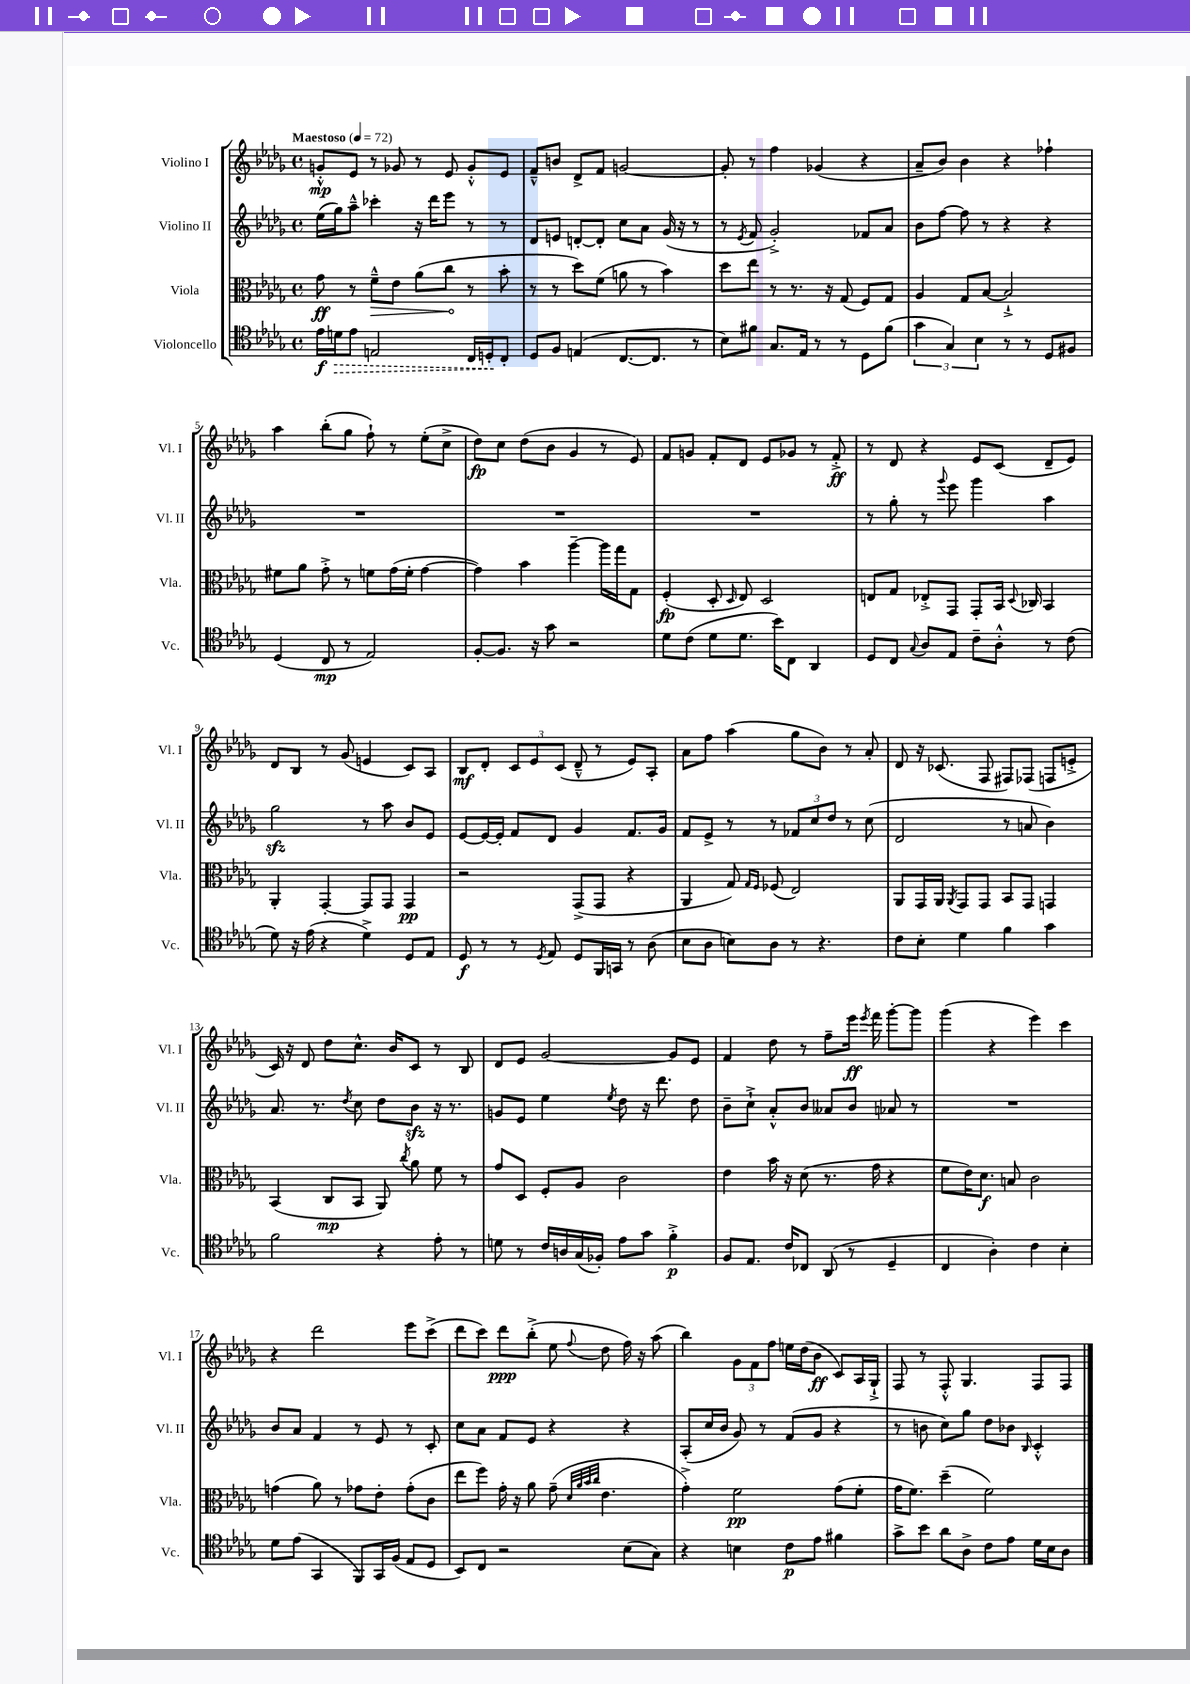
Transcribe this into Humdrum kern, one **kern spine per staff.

**kern	**kern	**kern	**kern
*staff4	*staff3	*staff2	*staff1
*clefC4	*clefC3	*clefG2	*clefG2
*k[b-e-a-d-g-]	*k[b-e-a-d-g-]	*k[b-e-a-d-g-]	*k[b-e-a-d-g-]
*M4/4	*M4/4	*M4/4	*M4/4
*met(c)	*met(c)	*met(c)	*met(c)
*MM72	*MM72	*MM72	*MM72
16e-\LL	8g-\	(16ee-\LL	8g'^^/L
16d\J	.	16gg-\J)	.
8e-\J	8r	8aa-~^^\J	8e-/J
2E/	8f~^^\L	4ccc-'\	8r
.	8e-\J	.	8g-/
.	(8a-\L	16r	8r
.	.	16ddd-\LK	.
.	8cc\J	8eee-\J	8e-/
16C/LL	8r	8r	8g-'^^/L
16D'/J	.	.	.
8C'/J	8b-'\	8r	8e-/J
=	=	=	=
8D-/L	8r	8d-/L	8f~^^/L
8F/J	8r	8e/J	8b/J
(4E/	8dd-\L)	[8d'/L	8d-^/L
.	(8f\J	8d'/]J	8f/J
[8.C/L	8a\	8cc\L	[2g/
.	8r	8a-\J	.
8.C/]J	.	.	.
.	4b-\)	(16g-/	.
.	.	16r	.
8r	.	8r	.
=	=	=	=
8B-\L)	8dd-\L	8r	8g'/]
.	.	8qe-/	.
8f#\J	8ee-\J	8f/	8r
8.G-/L	8r	2g-'^/)	4ff\
.	8.r	.	.
16E-/Jk	.	.	.
8r	.	.	(4g-/
.	16r	.	.
8r	(8G-/	.	.
8D-\L	8F/L)	8f-/L	4r
(8f#\J	8G-/J	8a-/J	.
=	=	=	=
6g-\	4A-/	8b-\L	8a-~/L
.	.	[8ff\J	8b-/J)
6G-/)	.	.	.
.	8G-/L	8ff\]	4b-\
6B-\	.	.	.
.	[8B-/J	8r	.
8r	2B-`^/]	4r	4r
8r	.	.	.
8D-/L	.	4r	4ff-`\
8F#/J	.	.	.
=	=	=	=
(4D-/	8f#\L	1r	4aa-\
.	8a-\J	.	.
8C/	8g-'^\	.	(8bb-'\L
8r	8r	.	8gg-\J
2E-/)	8f\L	.	8ff`\)
.	(16g-\L	.	8r
.	16f'\JJ	.	.
.	[4g-\	.	(8ee-'\L
.	.	.	8cc^\J
=	=	=	=
[8F'/L	4g-\])	1r	8dd-\L)
8.F/]J	.	.	8cc\J
.	4b-\	.	(8dd-\L
16r	.	.	.
8g-\	.	.	8b-\J
2r	[4aa-~\	.	4g-/
.	16aa-\]LL	.	8r
.	16gg-\J	.	.
.	8G-\J	.	8e-/)
=	=	=	=
8d-\L	(4F'/	1r	8f/L
(8c\J	.	.	8g/J
8d-\L	8D-'/	.	8f'/L
.	16qqD-/	.	.
8.d-\J	8E-/)	.	8d-/J
.	2D-/	.	8e-/L
16b-\LK)	.	.	.
8C\J	.	.	8g-/J
4AA-/	.	.	8r
.	.	.	8f'^/
=	=	=	=
8D-/L	8E/L	8r	8r
8C/J	8G-/J	8gg-'\	8d-/
8qqG-/	.	.	.
8A-/L	8E-'^/L	8r	4r
.	.	8qqggg-/	.
8E-/J	8GG-/J	8eee-\	.
8c~\L	8GG-'/L	4ggg-\	8e-/L
8A-'^^\J	16BB-/Jk	.	(8c/J
.	8qqD-/	.	.
.	16C-/	.	.
8r	4BB-/	4aa-\	8d-~/L
(8c\	.	.	8e-/J)
=	=	=	=
8d-\)	4AA-'/	2gg-\	8d-/L
16r	.	.	8B-/J
(16e-\	.	.	.
4r	[4GG-'/	.	8r
.	.	.	(8g-/
4d-^\)	8GG-/]L	8r	4e/
.	8GG-/J	8aa-\	.
8D-/L	4GG-/	8b-/L	8c/L)
8E-/J	.	8e-/J	8A-/J
=	=	=	=
8D-/	2r	[8e-/L	8B-/L
8r	.	16e-/_L	8d-'/J
.	.	16e-'/]JJ	.
8r	.	8f/L	12c/L
.	.	.	12e-/
8qD-/	.	.	.
8E-/	.	8d-/J	.
.	.	.	(12c/J
8D-/L	(8GG-^/L	4g-/	8d-~^^/
16FF/L	8GG-/J	.	8r
16GG/JJ	.	.	.
8r	4r	8.f/L	8e-/L)
(8A-\	.	.	8A-'/J
.	.	16g-/Jk	.
=	=	=	=
8B-\L	4AA-/	8f/L	8a-\L
8A-\J	.	8e-^/J	8ff\J
8B\L)	8G-/)	8r	(4aa-\
.	16qqG-/LL	.	.
.	16qqF/JJ	.	.
8A-\J	(8F-/	8r	.
8r	2E-/)	12f-/L	8gg-\L
.	.	12cc/	.
4.r	.	.	8b-\J)
.	.	12dd-/J	.
.	.	8r	8r
.	.	(8cc\	8a-'/
=	=	=	=
8c\L	8AA-/L	2d-/	8d-/
8B-'\J	16GG-/L	.	16r
.	16AA-/JJ	.	(8.c-/
.	8qAA-/	.	.
4d-\	8GG-/L	.	.
.	8GG-/J	.	8F/
4f\	8BB-/L	8r	8F#/L)
.	8GG-/J	8a/	(8F-/J
4g-\	4GG/	4b-\)	8F/L
.	.	.	8e'^/J
=	=	=	=
2f\	(4BB-/	8.a-/	16c/)
.	.	.	16r
.	.	.	8d-/
.	.	8.r	.
.	8C/L	.	8dd-\L
.	.	8qdd-/	.
.	8BB-/J	8cc\	8.cc^^\J
4r	8AA-/)	8dd-\L	.
.	.	.	16b-/LK
.	8qcc/	.	.
.	8a-\	8b-\J	8c/J
8e-'\	8f\	16r	8r
.	.	8.r	.
8r	8r	.	8B-/
=	=	=	=
8d\	8g-/L	8g/L	8d-/L
8r	8D-/J	8e-/J	8e-/J
16c/LL	8F'/L	4ee-\	[2g-/
16A/	.	.	.
(16G-/	8A-/J	.	.
16F-'/JJ)	.	.	.
.	.	8qee-/	.
8e-\L	2c\	8dd-\	.
8g-\J	.	16r	.
.	.	8.ddd-\	.
4f'^\	.	.	8g-/]L
.	.	8dd-\	8e-/J
=	=	=	=
8F/L	4e-\	8b-~\L	4f/
8.E-/J	.	8cc`^\J	.
.	16b-\	8a-'^^/L	8dd-\
16c/LK	16r	.	.
8C-/J	(8d-\	8b-/J	8r
(8AA-/	8.r	8a--/L	8ff~\L
8r	.	8b-/J	16eee-\Jk
.	.	.	8qeee-/
.	16g-\	.	16fff\
4D-~/	4r	8a-/	[8ggg-'\L
.	.	8r	8ggg-\]J
=	=	=	=
4C/	8f\L	1r	(4ggg-\
.	16e-\K)	.	.
.	8.d-\J	.	.
4A-'\)	.	.	4r
.	8B/	.	.
4c\	2c\	.	4eee-\)
4B-'\	.	.	4ccc\
=	=	=	=
8d-\L	(4g\	8b-/L	4r
(8e-\J	.	8a-/J	.
4GG-/	8a-\)	4f/	2ddd-\
.	8r	.	.
8FF/L)	8g-\L	8r	.
16GG-/L	8e-'\J	8e-/	.
(16F/JJ	.	.	.
8E-/L	(8g-'\L	8r	8eee-\L
8D-/J	8c\J	8c'/	(8ccc^\J
=	=	=	=
8BB-/L)	8ee-\L	8cc\L	8ddd-\L
8C/J	8ff\J)	8a-\J	8ccc\J)
2r	16g-'\	8f/L	8ddd-\L
.	16r	.	.
.	8a-\	8e-/J	(8bb-'^\J
.	(8g-~\	4r	8ee-\
.	32qqd-/LLL	.	.
.	32qqa-/	.	.
.	32qqb-/	.	.
.	32qqcc/JJJ	.	8qqff/
.	4.e-\	.	8dd-\
(8B-\L	.	4r	16ff\)
.	.	.	16r
8G-\J)	.	.	(8aa-\
=	=	=	=
4r	4g-'^\)	(8A-'/L	4bb-\)
.	.	16cc/L	.
.	.	16b-/JJ	.
4B\	2f\	8g-/)	12g-\L
.	.	.	12f\
.	.	8r	.
.	.	.	12ff\J
8c\L	.	(8f/L	16ee\LL
.	.	.	(16dd-\J
8e-\J	.	8g-/J	8b-\J
4f#\	(8g-\L	4r	8c/L)
.	8f'\J	.	16A-/L
.	.	.	16G-`^/JJ
=	=	=	=
8g-^\L	16g-\LK	8r	8F/
.	8.f\J)	.	.
8b-\J	.	8b\	8r
8a-\L	(4dd-~\	8cc\L)	8F'^^/
8A-^\J	.	8gg-\J	4.G-/
8c\L	2f\)	8dd-\L	.
8e-\J	.	8b-\J	.
.	.	16qqB-/	.
16d-\LL	.	4c'^^/	8F/L
16B-\J	.	.	.
8A-\J	.	.	8F/J
==	==	==	==
*-	*-	*-	*-
